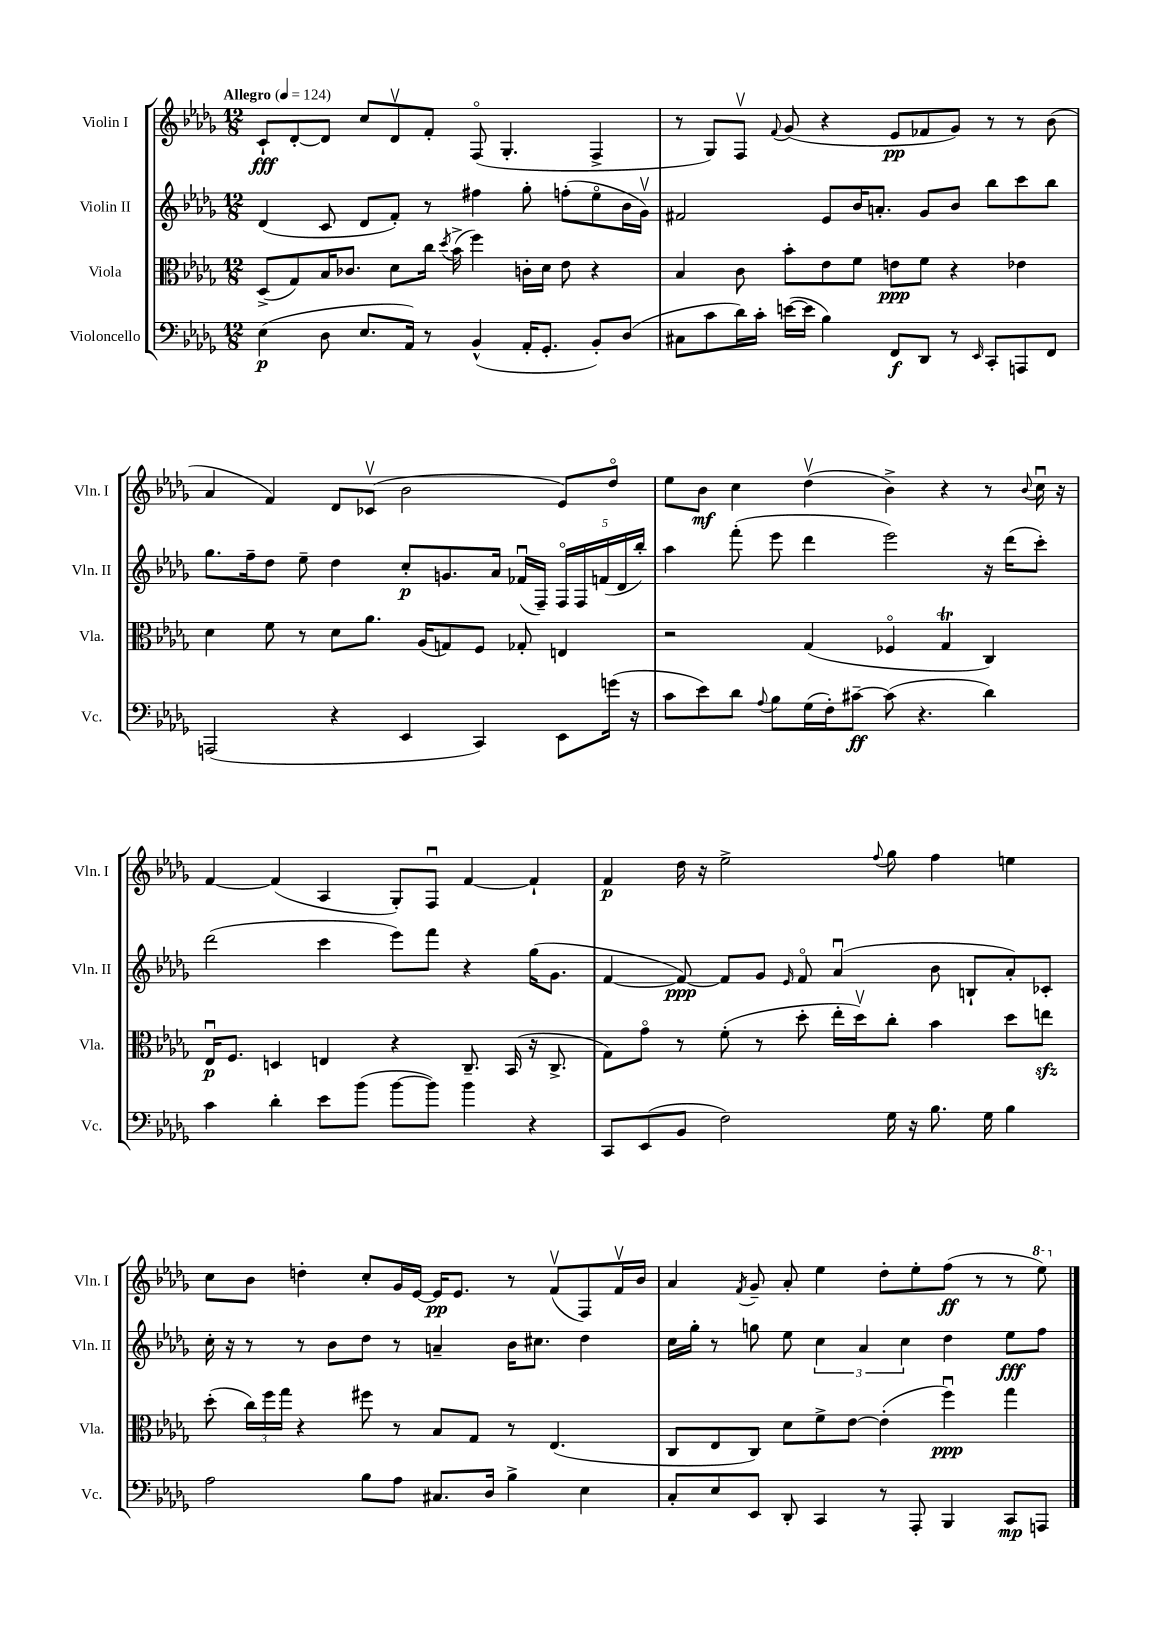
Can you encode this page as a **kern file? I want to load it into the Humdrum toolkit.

**kern	**dynam	**kern	**dynam	**kern	**dynam	**kern	**dynam
*part4	*part4	*part3	*part3	*part2	*part2	*part1	*part1
*staff4	*staff4	*staff3	*staff3	*staff2	*staff2	*staff1	*staff1
*I"Violoncello	*	*I"Viola	*	*I"Violin II	*	*I"Violin I	*
*I'Vc.	*	*I'Vla.	*	*I'Vln. II	*	*I'Vln. I	*
*clefF4	*	*clefC3	*	*clefG2	*	*clefG2	*
*k[b-e-a-d-g-]	*	*k[b-e-a-d-g-]	*	*k[b-e-a-d-g-]	*	*k[b-e-a-d-g-]	*
*M12/8	*	*M12/8	*	*M12/8	*	*M12/8	*
*MM124	*	*MM124	*	*MM124	*	*MM124	*
=1	=1	=1	=1	=1	=1	=1	=1
!	!	!	!	!	!	!LO:TX:a:B:t=Allegro	!
(4E-\	p	(8D-^/L	.	(4d-/	.	8c`/L	fff
.	.	8G-/)	.	.	.	[8d-'/	.
8D-\	.	16B-/K	.	8c/	.	8d-/J]	.
.	.	8.c-X/J	.	.	.	.	.
8.E-/L	.	.	.	8d-/L	.	8cc/L	.
.	.	8d-\L	.	8f'/J)	.	8d-v/	.
16AA-/Jk)	.	.	.	.	.	.	.
8r	.	16cc\Jk	.	8r	.	8f'/J	.
.	.	8qdd-/	.	.	.	.	.
.	.	(16b-^\	.	.	.	.	.
(4BB-^^/	.	4ff\)	.	4ff#X\	.	(8F/	.
.	.	.	.	.	.	4.G-'/	.
16AA-'/KL	.	16cn'\LL	.	8gg-'\	.	.	.
8.GG-'/J	.	16d-\JJ	.	.	.	.	.
.	.	8e-\	.	(8ffn'\L	.	.	.
8BB-'/L)	.	4r	.	8ee-\	.	4F^/	.
(8D-/J	.	.	.	16b-\L	.	.	.
.	.	.	.	16g-v\JJ)	.	.	.
=2	=2	=2	=2	=2	=2	=2	=2
8C#X\L	.	4B-/	.	2f#X/	.	8r	.
8c\	.	.	.	.	.	8G-/L)	.
16d-\L)	.	8c\	.	.	.	8Fv/J	.
16c'\JJ	.	.	.	.	.	.	.
.	.	.	.	.	.	8qqf/	.
([16en\LL	.	8b-'\L	.	.	.	(8g-/	.
16e\JJ]	.	.	.	.	.	.	.
4B-\)	.	8e-\	.	8e-/L	.	4r	.
.	.	8f\J	.	16b-/K	.	.	.
.	.	.	.	8.an'/J	.	.	.
8FF/L	f	8en\L	ppp	.	.	8e-/L	pp
8DD-/J	.	8f\J	.	8g-/L	.	8f-X/	.
8r	.	4r	.	8b-/J	.	8g-/J)	.
16qqEE-/	.	.	.	.	.	.	.
8CC'/L	.	.	.	8bb-\L	.	8r	.
8AAAn/	.	4e-X\	.	8ccc\	.	8r	.
8FF/J	.	.	.	8bb-\J	.	(8b-\	.
!!LO:LB:g=z
=3	=3	=3	=3	=3	=3	=3	=3
(2AAAn/	.	4d-\	.	8.gg-\L	.	4a-/	.
.	.	.	.	16ff~\k	.	.	.
.	.	8f\	.	8dd-\J	.	4f/)	.
.	.	8r	.	8ee-~\	.	.	.
4r	.	8d-\L	.	4dd-\	.	8d-/L	.
.	.	8.a-\J	.	.	.	(8c-Xv/J	.
4EE-/	.	.	.	8cc'/L	p	2b-\	.
.	.	(16A-/KL	.	.	.	.	.
.	.	8Gn/)	.	8.gn/	.	.	.
4CC/)	.	8F/J	.	.	.	.	.
.	.	.	.	16a-/Jk	.	.	.
.	.	8G-X'/	.	(16f-Xu/LL	.	.	.
.	.	.	.	16F~/JJ)	.	.	.
8EE-\L	.	4En/	.	20F/LL	.	8e-/L)	.
.	.	.	.	20F/	.	.	.
.	.	.	.	(20fn/	.	.	.
(16gn\Jk	.	.	.	.	.	8dd-/J	.
.	.	.	.	20d-/	.	.	.
16r	.	.	.	.	.	.	.
.	.	.	.	20bb-'/JJ)	.	.	.
=4	=4	=4	=4	=4	=4	=4	=4
8c\L	.	2r	.	4aa-\	.	8ee-\L	.
8e-\)	.	.	.	.	.	8b-\J	mf
8d-\J	.	.	.	(8fff'\	.	4cc\	.
8qqA-/	.	.	.	.	.	.	.
8B-\L	.	.	.	8eee-\	.	.	.
(16G-\L	.	(4G-/	.	4ddd-\	.	(4dd-v\	.
16F'\J)	.	.	.	.	.	.	.
[8c#X~\J	ff	.	.	.	.	.	.
(8c#\]	.	4F-X/	.	2eee-\)	.	4b-^\)	.
4.r	.	.	.	.	.	.	.
.	.	4G-T/	.	.	.	4r	.
4d-\)	.	4C/)	.	16r	.	8r	.
.	.	.	.	(16ddd-\KL	.	.	.
.	.	.	.	.	.	8qqb-/	.
.	.	.	.	8ccc'\J)	.	16ccu\	.
.	.	.	.	.	.	16r	.
!!LO:LB:g=z
=5	=5	=5	=5	=5	=5	=5	=5
4c\	.	16E-u/KL	p	(2ddd-\	.	[4f/	.
.	.	8.F/J	.	.	.	.	.
4d-'\	.	4Dn/	.	.	.	(4f/]	.
8e-\L	.	4En/	.	4ccc\	.	4A-/	.
(8b-\J	.	.	.	.	.	.	.
[8b-\L	.	4r	.	8eee-\L)	.	8G-'/L)	.
8b-\J])	.	.	.	8fff\J	.	8Fu/J	.
4b-\	.	8.C~/	.	4r	.	[4f/	.
.	.	(16BB-/	.	.	.	.	.
4r	.	16r	.	(16gg-\KL	.	4f`/]	.
.	.	8.C^/	.	8.g-\J	.	.	.
=6	=6	=6	=6	=6	=6	=6	=6
8CC/L	.	8G-\L)	.	[4f/	.	4f/	p
(8EE-/	.	8g-\J	.	.	.	.	.
8BB-/J	.	8r	.	8f/_)	ppp	16dd-\	.
.	.	.	.	.	.	16r	.
2F\)	.	(8f'\	.	8f/L]	.	2ee-^\	.
.	.	8r	.	8g-/J	.	.	.
.	.	.	.	16qqe-/	.	.	.
.	.	8dd-'\	.	8f/	.	.	.
.	.	16ee-'\LL	.	(4a-u/	.	.	.
.	.	16dd-v\J)	.	.	.	.	.
.	.	.	.	.	.	8qqff/	.
16G-\	.	8cc'\J	.	.	.	8gg-\	.
16r	.	.	.	.	.	.	.
8.B-\	.	4b-\	.	8b-\	.	4ff\	.
.	.	.	.	8Bn`/L	.	.	.
16G-\	.	.	.	.	.	.	.
4B-\	.	8dd-\L	.	8a-'/)	.	4een\	.
.	.	8eenzz\J	.	8c-X'/J	.	.	.
!!LO:LB:g=z
=7	=7	=7	=7	=7	=7	=7	=7
2A-\	.	(8dd-'\	.	16cc'\	.	8cc\L	.
.	.	.	.	16r	.	.	.
.	.	24cc\LL)	.	8r	.	8b-\J	.
.	.	24ff\	.	.	.	.	.
.	.	24gg-\JJ	.	.	.	.	.
.	.	4r	.	8r	.	4ddn'\	.
.	.	.	.	8b-\L	.	.	.
8B-\L	.	8ff#X\	.	8dd-\J	.	8cc'/L	.
8A-\J	.	8r	.	8r	.	16g-/L	.
.	.	.	.	.	.	[16e-/JJ	.
8.C#X/L	.	8B-/L	.	4an~/	.	16e-/KL]	pp
.	.	.	.	.	.	8.e-/J	.
.	.	8G-/J	.	.	.	.	.
16D-/Jk	.	.	.	.	.	.	.
4B-^\	.	8r	.	16b-\KL	.	8r	.
.	.	.	.	8.cc#X\J	.	.	.
.	.	(4.E-/	.	.	.	(8fv/L	.
4E-\	.	.	.	4dd-\	.	8F/)	.
.	.	.	.	.	.	16fv/L	.
.	.	.	.	.	.	16b-/JJ	.
=8	=8	=8	=8	=8	=8	=8	=8
8C'/L	.	8C/L	.	16cc\LL	.	4a-/	.
.	.	.	.	16gg-'\JJ	.	.	.
8E-/	.	8E-/	.	8r	.	.	.
.	.	.	.	.	.	8qf/	.
8EE-/J	.	8C/J)	.	8ggn\	.	8g-~/	.
8DD-'/	.	8d-\L	.	8ee-\	.	8a-'/	.
4CC/	.	8f^\	.	6cc\	.	4ee-\	.
.	.	[8e-\J	.	.	.	.	.
.	.	.	.	6a-/	.	.	.
8r	.	(4e-'\]	.	.	.	8dd-'\L	.
.	.	.	.	6cc\	.	.	.
8AAA-'/	.	.	.	.	.	8ee-'\	.
4BBB-/	.	4ffu\)	ppp	4dd-\	.	(8ff\J	ff
.	.	.	.	.	.	8r	.
8CC/L	mp	4gg-\	.	8ee-\L	fff	8r	.
*	*	*	*	*	*	*8va	*
8AAAn/J	.	.	.	8ff\J	.	8eee-\)	.
*	*	*	*	*	*	*X8va	*
==	==	==	==	==	==	==	==
*-	*-	*-	*-	*-	*-	*-	*-
